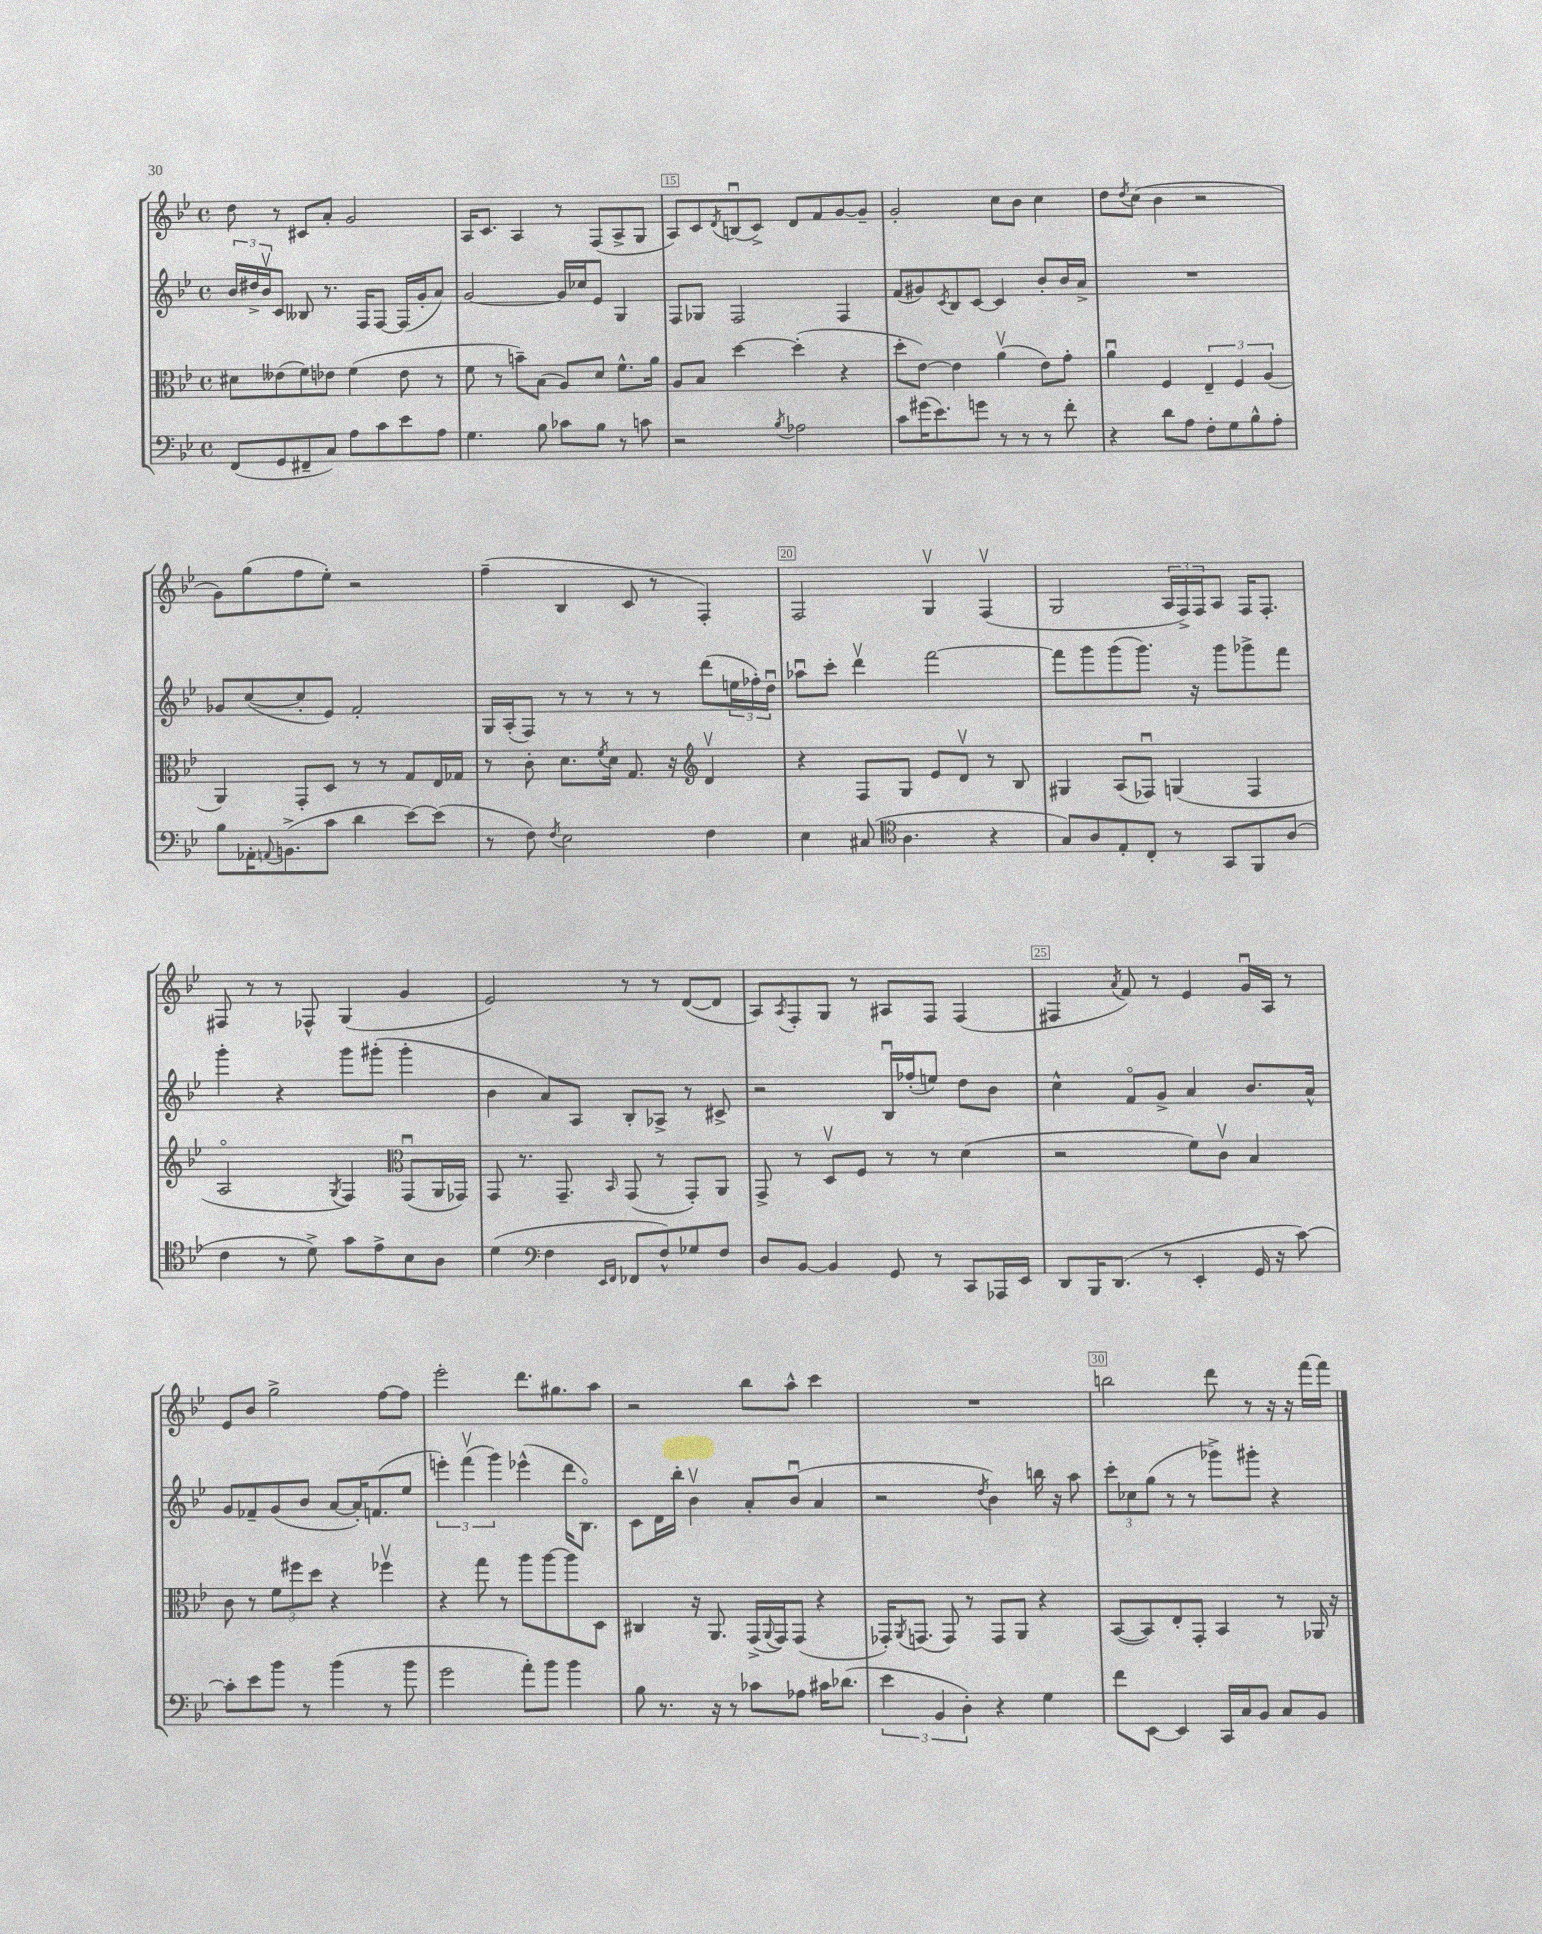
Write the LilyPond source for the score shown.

<<
\new StaffGroup <<
\new Staff = "s0" {
    \clef treble \key bes \major \defaultTimeSignature \time 4/4
    d''8 r8 cis'8 a'8-. g'2 |
    a16 c'8. a4 r8 f8( a8-> g8 |
    a8) c'8 \acciaccatura { d'8 } b8\downbow( c'8->) d'8 f'8 g'8~ g'8-- |
    g'2-. c''8 bes'8 c''4 |
    d''8 \acciaccatura { d''8 } c''8( bes'4 r2 |
    g'8) g''8( f''8 ees''8-.) r2 |
    f''4--( bes4 c'8 r8 f4-.) |
    f2 g4\upbow f4\upbow( |
    g2 \tuplet 3/2 { a16 f16->) f16 } a8 f16 f8.-. |
    fis8 r8 r8 fes8-^ g4( g'4 |
    ees'2) r8 r8 d'8~( d'8 |
    a8) \acciaccatura { a8 } f8-. g8 r8 ais8 f8 f4( |
    fis4 \acciaccatura { a'8 } f'8) r8 ees'4 g'16\downbow a16 r8 |
    ees'8 bes'8 g''2-> f''8~ f''8 |
    ees'''2-. d'''8. gis''8. a''8 |
    r2 bes''8 a''8-^ c'''4 |
    R1 |
    b''2 d'''8 r8 r16 r16 f'''16~ f'''16 \bar "|." |
}
\new Staff = "s1" {
    \clef treble \key bes \major \defaultTimeSignature \time 4/4
    \tuplet 3/2 { bes'16 dis''16-> bes'16\upbow } c'8 beses8 r8. f16 f8~ f16( g'16-. a'8) |
    g'2~ g'16 ces''16 ees'8 g4 |
    f8 ges8 f2 f4 |
    f'8( gis'8) \acciaccatura { c'8 } bes8 c'8~ c'4 bes'8-. bes'16 a'16-> |
    R1 |
    ges'8 c''8~( c''8-. ees'8) f'2-. |
    g16 a16-.( f8) r8 r8 r8 r8 d'''8( \tuplet 3/2 { e''16 fes''16-.) d''16\downbow } |
    aes''8\downbow c'''8-. d'''4\upbow f'''2~ |
    f'''8 g'''8 g'''8( g'''8.) r16 g'''8 ges'''8-> f'''8 |
    g'''4-. r4 g'''8 gis'''8-.( gis'''4-. |
    bes'4 a'8) a8 bes8-. aes8-> r8 cis'8-> |
    r2 bes16\downbow fes''16-.( e''8) d''8 bes'8 |
    c''4-^ f'8\flageolet g'8-> a'4 bes'8. a'16-^ |
    g'8 fes'8-- g'8( bes'8 a'8~ a'16-.) f'8.( ees''8 |
    \tuplet 3/2 { e'''4-.) f'''4\upbow( g'''4) } ees'''4-^( d'''16 bes8.\flageolet) |
    c'8 d'16 bes''16-. bes'4\upbow a'8-. bes'8\downbow( a'4 |
    r2 \acciaccatura { d''8 } bes'4) b''16 r16 a''8 |
    \tuplet 3/2 { c'''8-. ces''8 g''8( } r8 r8 ges'''8->) gis'''8-. r4 \bar "|." |
}
\new Staff = "s2" {
    \clef alto \key bes \major \defaultTimeSignature \time 4/4
    dis'8 eeses'8( f'8) ees'8 f'4( ees'8 r8 |
    f'8 r8 b'8--) bes8( a8) d'8 f'8.-^ a'16 |
    a8 bes8 d''4~ d''4-.( r4 |
    d''8-. ees'8~) ees'4 a'4\upbow( ees'8) g'8-. |
    a'4\downbow f4 \tuplet 3/2 { ees4-- f4 a4( } |
    a,4) g,8-. d8 r8 r8 g8 ees16 ges16 |
    r8 c'8-. d'8. \acciaccatura { f'8 } d'16 g8. r16 \clef treble d'4\upbow |
    r4 f8 g8 ees'8 d'8\upbow r8 bes8 |
    gis4 a8( fes8\downbow) g4( fes4 |
    a2\flageolet \acciaccatura { g8 } f4) \clef alto g,8\downbow( a,16 ges,16) |
    g,8 r8. g,8.-- \grace { bes,16 } g,8( r8 g,8-.) a,8 |
    g,8-> r8 d8\upbow f8 r8 r8 d'4( |
    r2 f'8) c'8\upbow bes4 |
    c'8 r8 \tuplet 3/2 { f'8 fis''8 d''8 } r4 fes''4\upbow |
    r4 g''8 r8 a''8 a''8~ a''8 d8 |
    cis4 r16 a,8. g,16->( \appoggiatura { a,8 } g,16) g,8( r4 |
    ges,16-.) \acciaccatura { a,8 } g,8.( g,8) r8 g,8 a,8 r4 |
    bes,8~( bes,8) ees8-. g,8-. bes,4 r8 aes,16 r16 \bar "|." |
}
\new Staff = "s3" {
    \clef bass \key bes \major \defaultTimeSignature \time 4/4
    f,8( g,8 fis,8-- c8) a8 c'8 ees'8 a8 |
    g4. bes8 ces'8 bes8 r8 c'8 |
    r2 \acciaccatura { bes8 } aes2 |
    c'8 gis'16( ees'8.) g'8 r8 r8 r8 f'8-. |
    r4 d'8 a8 f8-. g8 bes8-^ a8-. |
    bes8 aes,16-. \appoggiatura { a,8 } b,8.->( c'8 d'4 ees'8~) ees'8( |
    r8 f8) \acciaccatura { f8 } ees2 f4 |
    ees4 cis8( \clef tenor a4. r4 |
    g8) a8 ees8-. c8-. r8 g,8 f,8 a8( |
    c'4 r8 d'8->) g'8 ees'8-> bes8 a8 |
    d'4( \clef bass f4 \grace { ees,16 f,16 } fes,8 f8-^) ges8 f8 |
    d8 bes,8~ bes,4 g,8 r8 c,8 aes,,16 ees,16 |
    d,8 bes,,16 d,8.( r8 ees,4-. g,16 r16 c'8~) |
    c'8-. ees'8 bes'8 r8 bes'4( r8 bes'8 |
    g'2 a'8-.) bes'8 bes'4 |
    bes8 r8. r16 r8 ces'8 aes8 cis'16 des'8.( |
    \tuplet 3/2 { ees'4 bes,4 d4-.) } r4 g4 |
    f'8 ees,8~ ees,4 c,16 c16 bes,8 c8 bes,8 \bar "|." |
}
>>
>>
\layout { \context { \Score currentBarNumber = #13 \override BarNumber.break-visibility = ##(#f #t #t) barNumberVisibility = #(every-nth-bar-number-visible 5) \override BarNumber.stencil = #(make-stencil-boxer 0.1 0.3 ly:text-interface::print) } }
